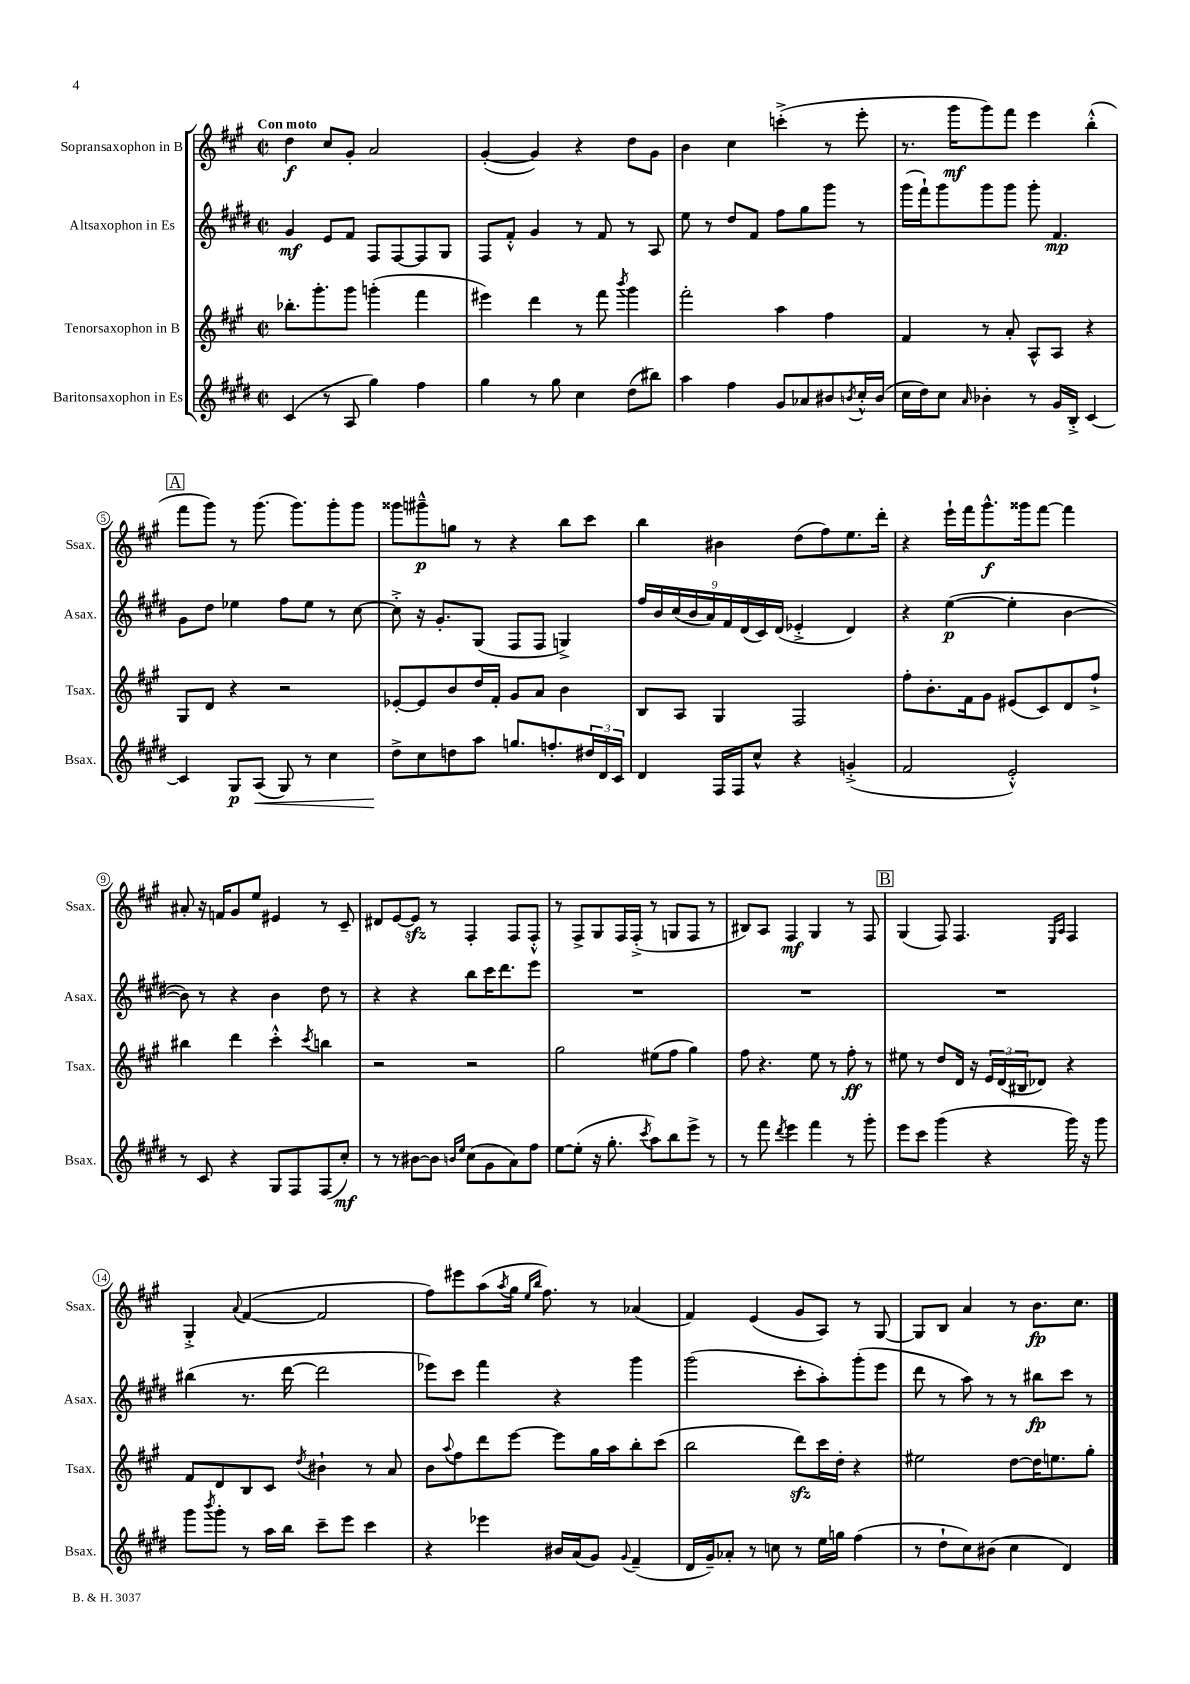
<<
\new StaffGroup <<
\new Staff = "s0" \with { instrumentName = "Sopransaxophon in B" shortInstrumentName = "Ssax." } {
    \clef treble \key a \major \defaultTimeSignature \time 2/2 \tempo "Con moto"
    d''4\f cis''8 gis'8-. a'2 |
    gis'4~-.( gis'4) r4 d''8 gis'8 |
    b'4 cis''4 c'''4-.->( r8 e'''8-. |
    r8. gis'''16\mf gis'''8) fis'''8 e'''4 b''4-.-^( |
    \mark \markup { \box "A" } fis'''8 gis'''8) r8 gis'''8.( gis'''8.) gis'''8-. gis'''8 |
    gisis'''8 gis'''8---^\p g''8 r8 r4 b''8 cis'''8 |
    b''4 bis'4 d''8( fis''8) e''8. d'''16-. |
    r4 e'''16-! fis'''16 gis'''8.-^\f gisis'''16 fis'''8~ fis'''4 |
    ais'8-. r16 f'16 gis'8 e''8 eis'4 r8 cis'8-- |
    dis'8 e'8~ e'8\sfz r8 fis4-. fis8 fis8-.-^ |
    r8 fis8-> gis8 fis16 fis16-.->( r8 g8 fis8 r8 |
    bis8) a8 fis4\mf gis4 r8 fis8 |
    \mark \markup { \box "B" } gis4( fis8) fis4. \grace { e16 a16 } fis4 |
    gis4-.-> \appoggiatura { a'8 } fis'4~( fis'2 |
    fis''8) eis'''8 a''8( \acciaccatura { a''8 } gis''16 \grace { e''16 b''16 } fis''8.) r8 aes'4( |
    fis'4) e'4( gis'8 a8) r8 gis8~ |
    gis8 b8 a'4 r8 b'8.\fp cis''8. \bar "|." |
}
\new Staff = "s1" \with { instrumentName = "Altsaxophon in Es" shortInstrumentName = "Asax." } {
    \clef treble \key e \major \defaultTimeSignature \time 2/2
    gis'4\mf e'8 fis'8 fis8 fis8~ fis8 gis8 |
    fis8 fis'8-.-^ gis'4 r8 fis'8 r8 a8 |
    e''8 r8 dis''8 fis'8 fis''8 gis''8 gis'''8 r8 |
    gis'''16( fis'''16-!) gis'''8 gis'''8 gis'''8 gis'''8-. fis'4.\mp |
    \mark \markup { \box "A" } gis'8 dis''8 ees''4 fis''8 ees''8 r8 cis''8~ |
    cis''8-.-> r16 gis'8.-. gis8( fis8 fis8 g4->) |
    \tuplet 9/8 { fis''16 b'16 cis''16( b'16 a'16) fis'16 dis'16( cis'16) dis'16( } ees'4-.-> dis'4) |
    r4 e''4~\p( e''4-. b'4~ |
    b'8) r8 r4 b'4 dis''8 r8 |
    r4 r4 b''8 cis'''16 dis'''8. e'''8 |
    R1 |
    R1 |
    \mark \markup { \box "B" } R1 |
    bis''4( r8. dis'''16~ dis'''2 |
    ees'''8) cis'''8 fis'''4 r4 gis'''4 |
    gis'''2( cis'''8-. a''8-.) gis'''8-.( e'''8 |
    dis'''8 r8 a''8) r8 r8 bis''8\fp cis'''8 r8 \bar "|." |
}
\new Staff = "s2" \with { instrumentName = "Tenorsaxophon in B" shortInstrumentName = "Tsax." } {
    \clef treble \key a \major \defaultTimeSignature \time 2/2
    bes''8.-. gis'''8.-. gis'''8 g'''4-.( fis'''4 |
    eis'''4) d'''4 r8 fis'''8 \acciaccatura { b'''8 } gis'''4 |
    fis'''2-. a''4 fis''4 |
    fis'4 r8 a'8-. a8-^ a8 r4 |
    \mark \markup { \box "A" } gis8 d'8 r4 r2 |
    ees'8~-. ees'8 b'8 d''16 fis'16-. gis'8 a'8 b'4 |
    b8 a8 gis4 fis2 |
    fis''8-. b'8.-. fis'16 gis'8 eis'8( cis'8) d'8 fis''8-!-> |
    bis''4 d'''4 cis'''4-.-^ \acciaccatura { cis'''8 } b''4 |
    r2 r2 |
    gis''2 eis''8( fis''8 gis''4) |
    fis''8 r4. e''8 r8 fis''8-.\ff r8 |
    \mark \markup { \box "B" } eis''8 r8 d''8 d'16 r16 \tuplet 3/2 { e'16 d'16( bis16 } des'8) r4 |
    fis'8 d'8 b8 cis'8 \acciaccatura { d''8 } bis'4-! r8 a'8 |
    b'8 \appoggiatura { a''8 } fis''8 d'''8 e'''8~ e'''8 gis''16 a''16 b''8-. cis'''8( |
    b''2 d'''8\sfz) cis'''16 d''16-. r4 |
    eis''2 d''8~ d''16 e''8. gis''8-. \bar "|." |
}
\new Staff = "s3" \with { instrumentName = "Baritonsaxophon in Es" shortInstrumentName = "Bsax." } {
    \clef treble \key e \major \defaultTimeSignature \time 2/2
    cis'4( r8 a8 gis''4) fis''4 |
    gis''4 r8 gis''8 cis''4 dis''8( bis''8) |
    a''4 fis''4 gis'8 aes'8 bis'8 \acciaccatura { b'8 } cis''16-.-^ b'16( |
    cis''16 dis''16) cis''8 \grace { a'16 } bes'4-. r8 gis'16 b16-.-> cis'4~ |
    \mark \markup { \box "A" } cis'4 gis8\p a8\<( gis8) r8 cis''4 |
    dis''8->\! cis''8 d''8 a''8 g''8. f''8.-. \tuplet 3/2 { dis''16 dis'16 cis'16 } |
    dis'4 fis16 fis16 cis''8-^ r4 g'4-.->( |
    fis'2 e'2-.-^) |
    r8 cis'8 r4 gis8 fis8 fis8( cis''8-.\mf) |
    r8 r8 bis'8~ bis'8 \grace { b'16 e''16 } cis''8( gis'8 a'8) fis''8 |
    e''8~ e''8-.( r16 gis''8.-. \acciaccatura { cis'''8 } a''8) b''8 e'''8-> r8 |
    r8 fis'''8 \acciaccatura { dis'''8 } e'''4 fis'''4 r8 gis'''8-. |
    \mark \markup { \box "B" } e'''8 cis'''8 gis'''4( r4 gis'''16) r16 gis'''8 |
    gis'''8 \acciaccatura { b'''8 } gis'''8-. r8 a''16 b''16 cis'''8-- e'''8 cis'''4 |
    r4 ees'''4 bis'16 a'16( gis'8) \appoggiatura { gis'8 } fis'4--( |
    dis'16 gis'16--) aes'8-. r8 c''8 r8 e''16 g''16 fis''4( |
    r8 dis''8-! cis''8) bis'8( cis''4 dis'4) \bar "|." |
}
>>
>>
\layout { \context { \Score \override BarNumber.stencil = #(make-stencil-circler 0.1 0.3 ly:text-interface::print) } }
